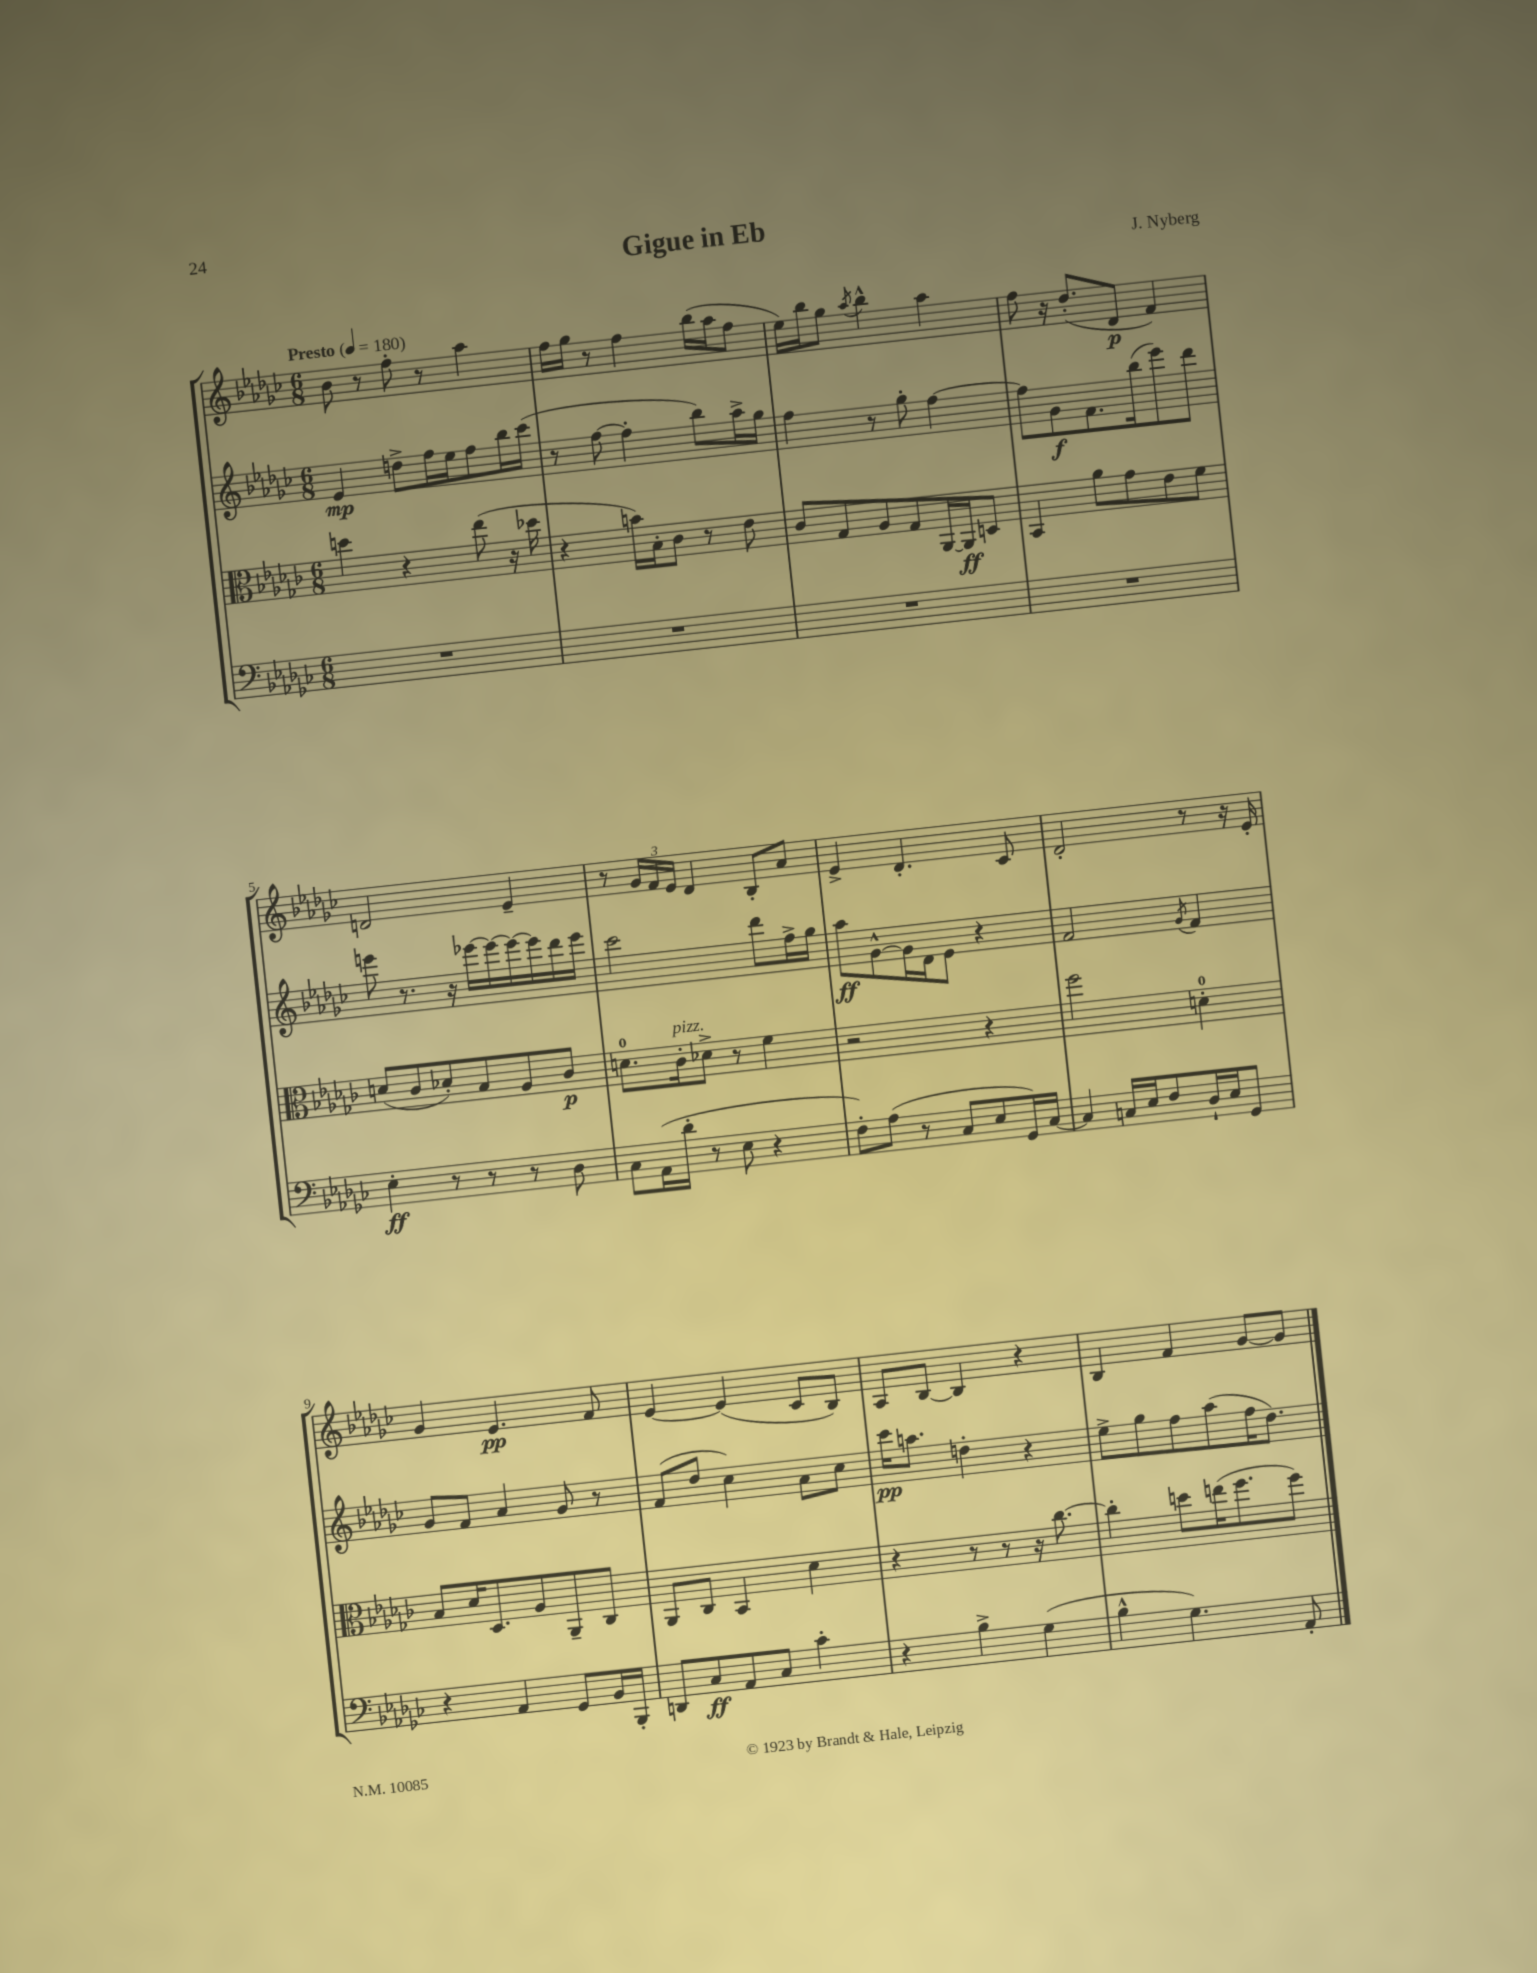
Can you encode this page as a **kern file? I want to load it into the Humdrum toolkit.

**kern	**kern	**kern	**kern
*staff4	*staff3	*staff2	*staff1
*clefF4	*clefC3	*clefG2	*clefG2
*k[b-e-a-d-g-c-]	*k[b-e-a-d-g-c-]	*k[b-e-a-d-g-c-]	*k[b-e-a-d-g-c-]
*M6/8	*M6/8	*M6/8	*M6/8
*MM180	*MM180	*MM180	*MM180
2.r	4dd	4e-	8b-
.	.	.	8r
.	4r	8dd^	8ff'
.	.	16ff	8r
.	.	16ee-	.
.	(8ee-	8ff	4aa-
.	16r	16bb-	.
.	16dd-	(16ccc-	.
=	=	=	=
2.r	4r	8r	16ff
.	.	.	16gg-
.	.	[8ff	8r
.	16b)	4ff']	4ff
.	16B-'	.	.
.	8c-	.	.
.	8r	8bb-)	(16bb-
.	.	.	16aa-
.	8e-	16aa-^	8ff
.	.	16gg-	.
=	=	=	=
2.r	8c-	4ff	16ee-)
.	.	.	16bb-
.	8G-	.	8gg-
.	.	.	8qaa-
.	8A-	8r	4bb-^^
.	8G-	8gg-'	.
.	[16AA-	[4ff	4aa-
.	16AA-]	.	.
.	8D	.	.
=	=	=	=
2.r	4BB-	8ff]	8ff
.	.	8g-	16r
.	.	.	(8.dd-'
.	8a-	8.f	.
.	8g-	.	8d-
.	.	(16bb-	.
.	8e-	8eee-)	4f)
.	8f	8ddd-	.
=	=	=	=
4E-'	(8d	8eee	2d
.	8c-	8.r	.
8r	8d-')	.	.
.	.	16r	.
8r	8B-	[16eee-	.
.	.	16eee-_	.
8r	8A-	16eee-_	4e-~
.	.	16eee-]	.
8D-	8c-	16ddd-	.
.	.	16eee-	.
=	=	=	=
8C-	8.d	2ccc-	8r
(16AA-	.	.	24g-
.	.	.	24f
16d-'	16c-'	.	.
.	.	.	24e-
8r	8d-^	.	4d-
8E-	8r	.	.
4r	4f	8ddd-	8B-'
.	.	16ff^	8a-
.	.	16gg-	.
=	=	=	=
8F')	2r	8aa-	4e-^
(8A-	.	[8g-^^	.
8r	.	16g-]	4.d-'
.	.	16d-	.
8C-	.	8e-	.
8E-	4r	4r	.
16GG-)	.	.	8c-
[16C-	.	.	.
=	=	=	=
4C-]	2ff	2f	2d-'
16C	.	.	.
16E-	.	.	.
8F	.	.	.
.	.	8qg-	.
16D-`	4d'	4f	8r
16E-	.	.	.
8GG-	.	.	16r
.	.	.	16e-'
=	=	=	=
4r	8B-	8g-	4g-
.	16d-	8f	.
.	8.D-	.	.
4AA-	.	4a-	4.e-
.	8A-	.	.
8GG-	8AA-~	8g-	.
16BB-	8C-	8r	8f
16BBB-'	.	.	.
=	=	=	=
8DD	8AA-	(8f	[4e-
8C-	8C-	8dd-	.
8AA-	4BB-	4cc-)	(4e-]
8C-	.	.	.
4c-'	4d-	8a-	8c-
.	.	8cc-	8B-)
=	=	=	=
4r	4r	16ccc-	8A-
.	.	8.aa	.
.	.	.	[8B-
4B-^	8r	4dd'	4B-]
.	8r	.	.
(4G-	16r	4r	4r
.	[8.cc-	.	.
=	=	=	=
4B-^^	4cc-']	8ee-^	4B-
.	.	8gg-	.
4.G-)	8dd	8ff	4f
.	(16ee	(8aa-	.
.	8.ff	.	.
.	.	16ff	[8g-
.	.	8.dd-)	.
8AA-'	8ff)	.	8g-]
==	==	==	==
*-	*-	*-	*-
